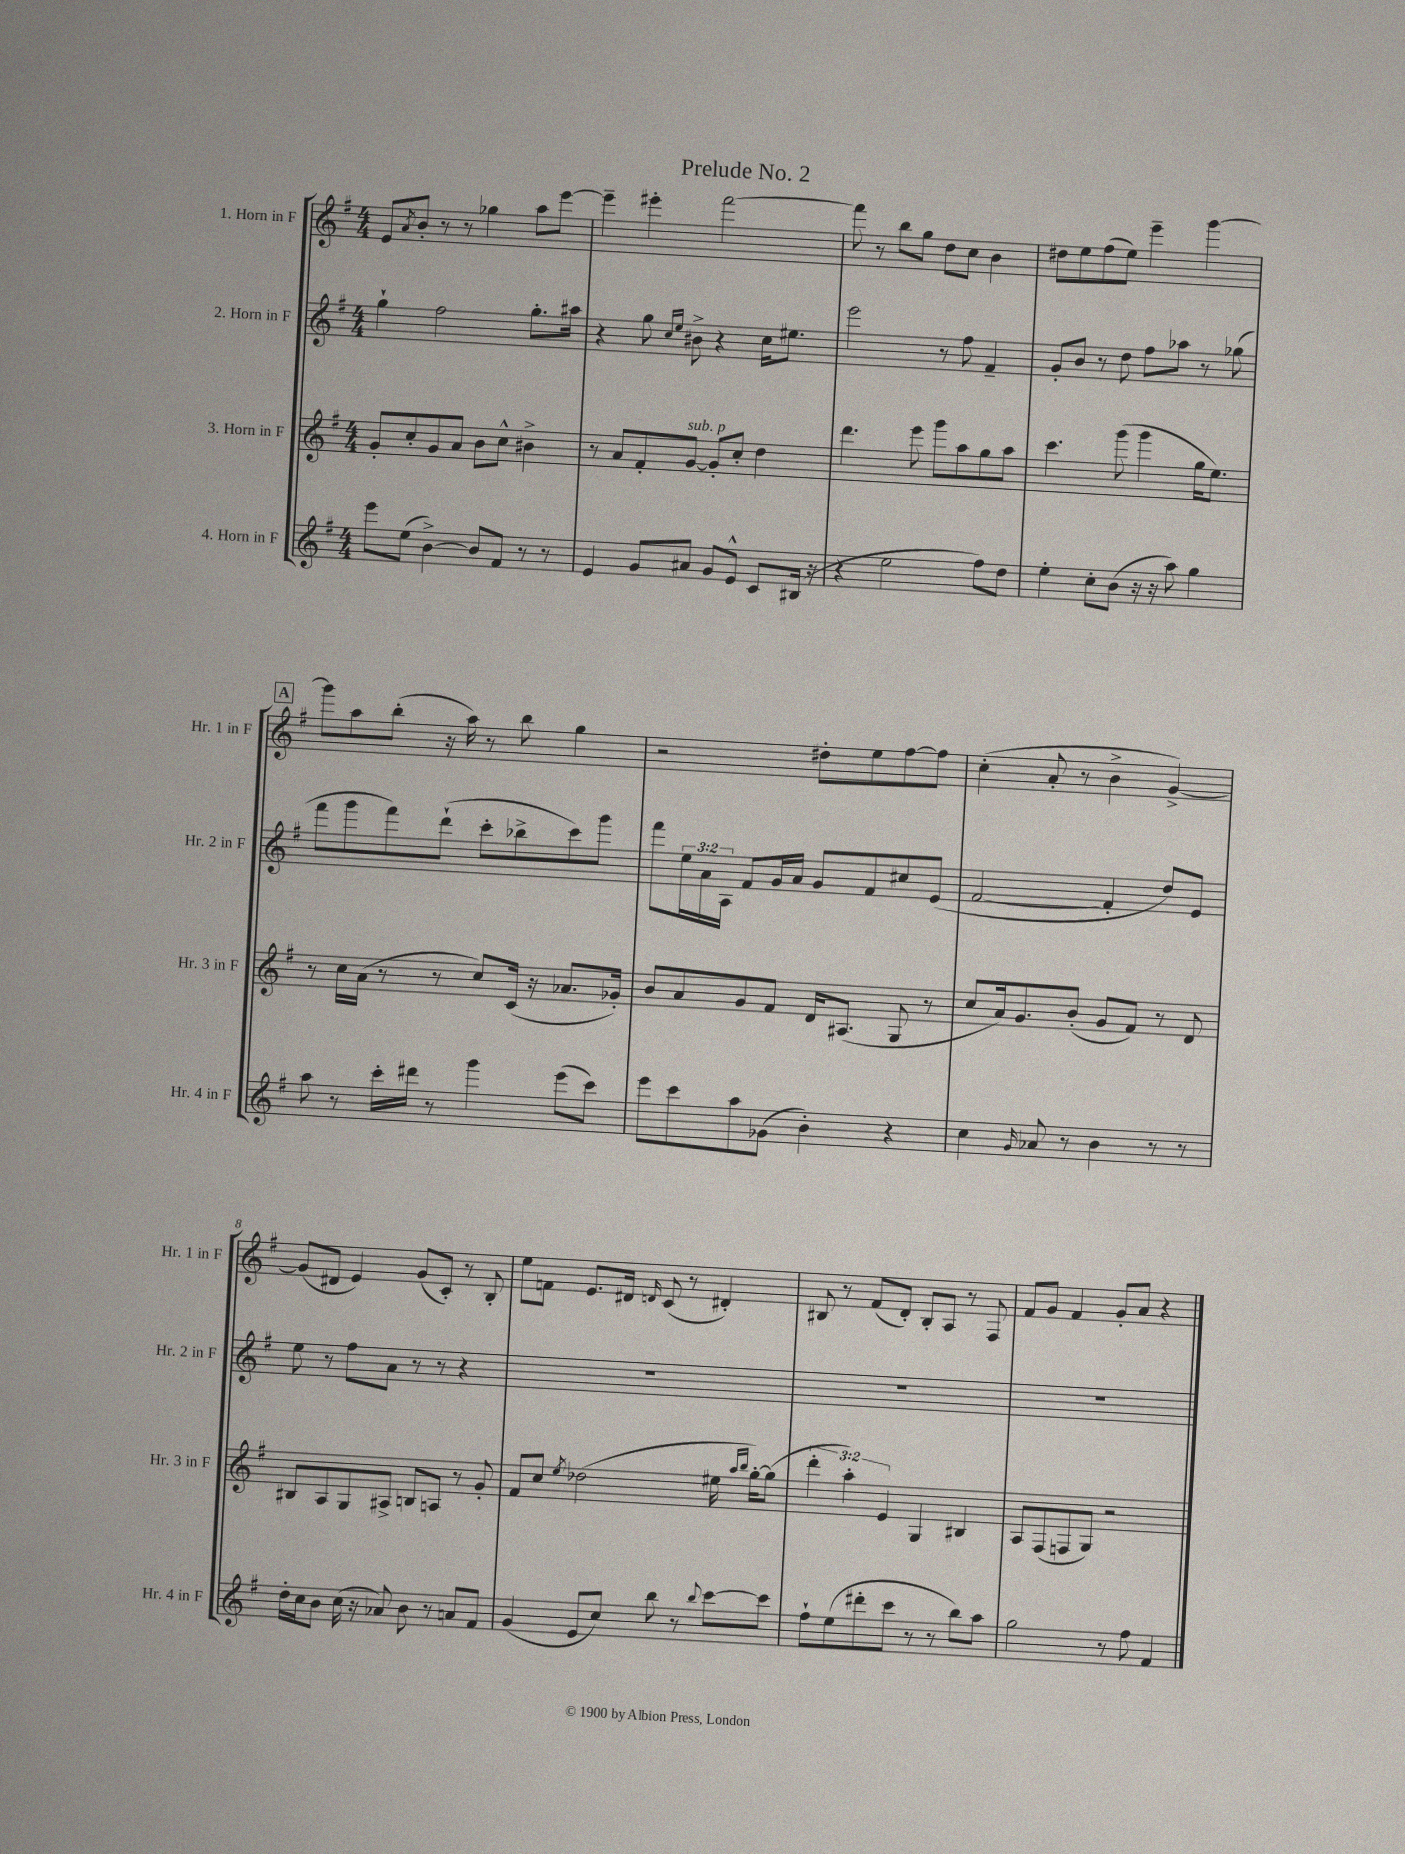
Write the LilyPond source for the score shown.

\header { title = "Prelude No. 2" }
<<
\new StaffGroup <<
\new Staff = "s0" \with { instrumentName = "1. Horn in F" shortInstrumentName = "Hr. 1 in F" } {
    \clef treble \key g \major \numericTimeSignature \time 4/4
    e'8 \acciaccatura { a'8 } b'8-. r8 r8 ges''4 a''8 e'''8~ |
    e'''4-- eis'''4-. fis'''2~ |
    fis'''8 r8 b''8 g''8 d''8 c''8 b'4 |
    dis''8 e''8 fis''8( e''8) e'''4-- g'''4~ |
    \mark \markup { \box "A" } g'''8 a''8 b''8-.( r16 a''16) r8 b''8 g''4 |
    r2 dis''8-. e''8 fis''8~ fis''8 |
    c''4-.( a'8-. r8 b'4-> g'4~->) |
    g'8( dis'8 e'4) g'8( c'8-.) r8 b8-. |
    e''8 f'8 e'8. dis'16 \grace { d'16 } c'8( r8 dis'4-.) |
    bis8 r8 fis'8( d'8-.) bis8-. a8 r8 fis8 |
    fis'8 g'8 fis'4 g'8-. a'8 r4 \bar "|." |
}
\new Staff = "s1" \with { instrumentName = "2. Horn in F" shortInstrumentName = "Hr. 2 in F" } {
    \clef treble \key g \major \numericTimeSignature \time 4/4 \override Staff.TupletNumber.text = #tuplet-number::calc-fraction-text
    g''4-! fis''2 g''8.-. ais''16 |
    r4 g''8 \grace { c''16 e''16 } bis'8-> r4 c''16 eis''8. |
    e'''2 r8 fis''8 fis'4-- |
    g'8-. b'8 r8 d''8 fis''8 aes''8 r8 ges''8( |
    \mark \markup { \box "A" } fis'''8 g'''8 fis'''8) d'''8-!( c'''8-. bes''8-> c'''8) g'''8 |
    fis'''8 \tuplet 3/2 { e''16 a'16 a16 } fis'8 g'16 a'16 g'8 fis'8 cis''8 e'8( |
    fis'2~ fis'4-. d''8) e'8 |
    e''8 r8 fis''8 a'8 r8 r8 r4 |
    R1 |
    R1 |
    R1 \bar "|." |
}
\new Staff = "s2" \with { instrumentName = "3. Horn in F" shortInstrumentName = "Hr. 3 in F" } {
    \clef treble \key g \major \numericTimeSignature \time 4/4 \override Staff.TupletNumber.text = #tuplet-number::calc-fraction-text
    g'8-. c''8-. g'8 a'8 b'8 c''8-^ bis'4-> |
    r8 a'8 fis'8-. g'8~^\markup { \italic "sub. p" } g'8-. c''8-. d''4 |
    d'''4. e'''8 g'''8 a''8 g''8 a''8 |
    c'''4. g'''8( g'''4 g''16 e''8.) |
    \mark \markup { \box "A" } r8 c''16 a'16( r8 r8 c''8) c'16( r16 aes'8. ges'16-.) |
    b'8 a'8 g'8 fis'8 d'16 ais8.( g8 r8 |
    c''8 a'16) g'8. b'8-.( g'8 fis'8) r8 d'8 |
    bis8 a8 g8 ais8-> b8 a8 r8 g'8-. |
    fis'8 c''8 \acciaccatura { e''8 } des''2( eis''16 \grace { a''16 b''16 } g''16~-.) g''8( |
    \tuplet 3/2 { d'''4-. a''4-.) e'4 } g4 bis4 |
    a8 fis8( f8 g8) r2 \bar "|." |
}
\new Staff = "s3" \with { instrumentName = "4. Horn in F" shortInstrumentName = "Hr. 4 in F" } {
    \clef treble \key g \major \numericTimeSignature \time 4/4
    e'''8 e''8( b'4~->) b'8 fis'8 r8 r8 |
    e'4 g'8 ais'8 g'8 e'8-^ c'8 bis16( r16 |
    r4 e''2 fis''8) d''8 |
    e''4-. c''8-. b'8( r16 r16 a''8) g''4 |
    \mark \markup { \box "A" } a''8 r8 c'''16-. dis'''16 r8 g'''4 e'''8( c'''8) |
    e'''8 c'''8 a''8 ges'8( b'4-.) r4 |
    c''4 \grace { g'16 } aes'8 r8 b'4 r8 r8 |
    d''16-. c''16 b'8 c''16( r16 aes'8) b'8 r8 a'8 fis'8 |
    g'4( e'8 c''8) b''8 r8 \appoggiatura { b''8 } c'''8~ c'''8 |
    fis''8-! e''8( dis'''8-. c'''8 r8 r8 b''8) a''8 |
    g''2 r8 fis''8 fis'4 \bar "|." |
}
>>
>>
